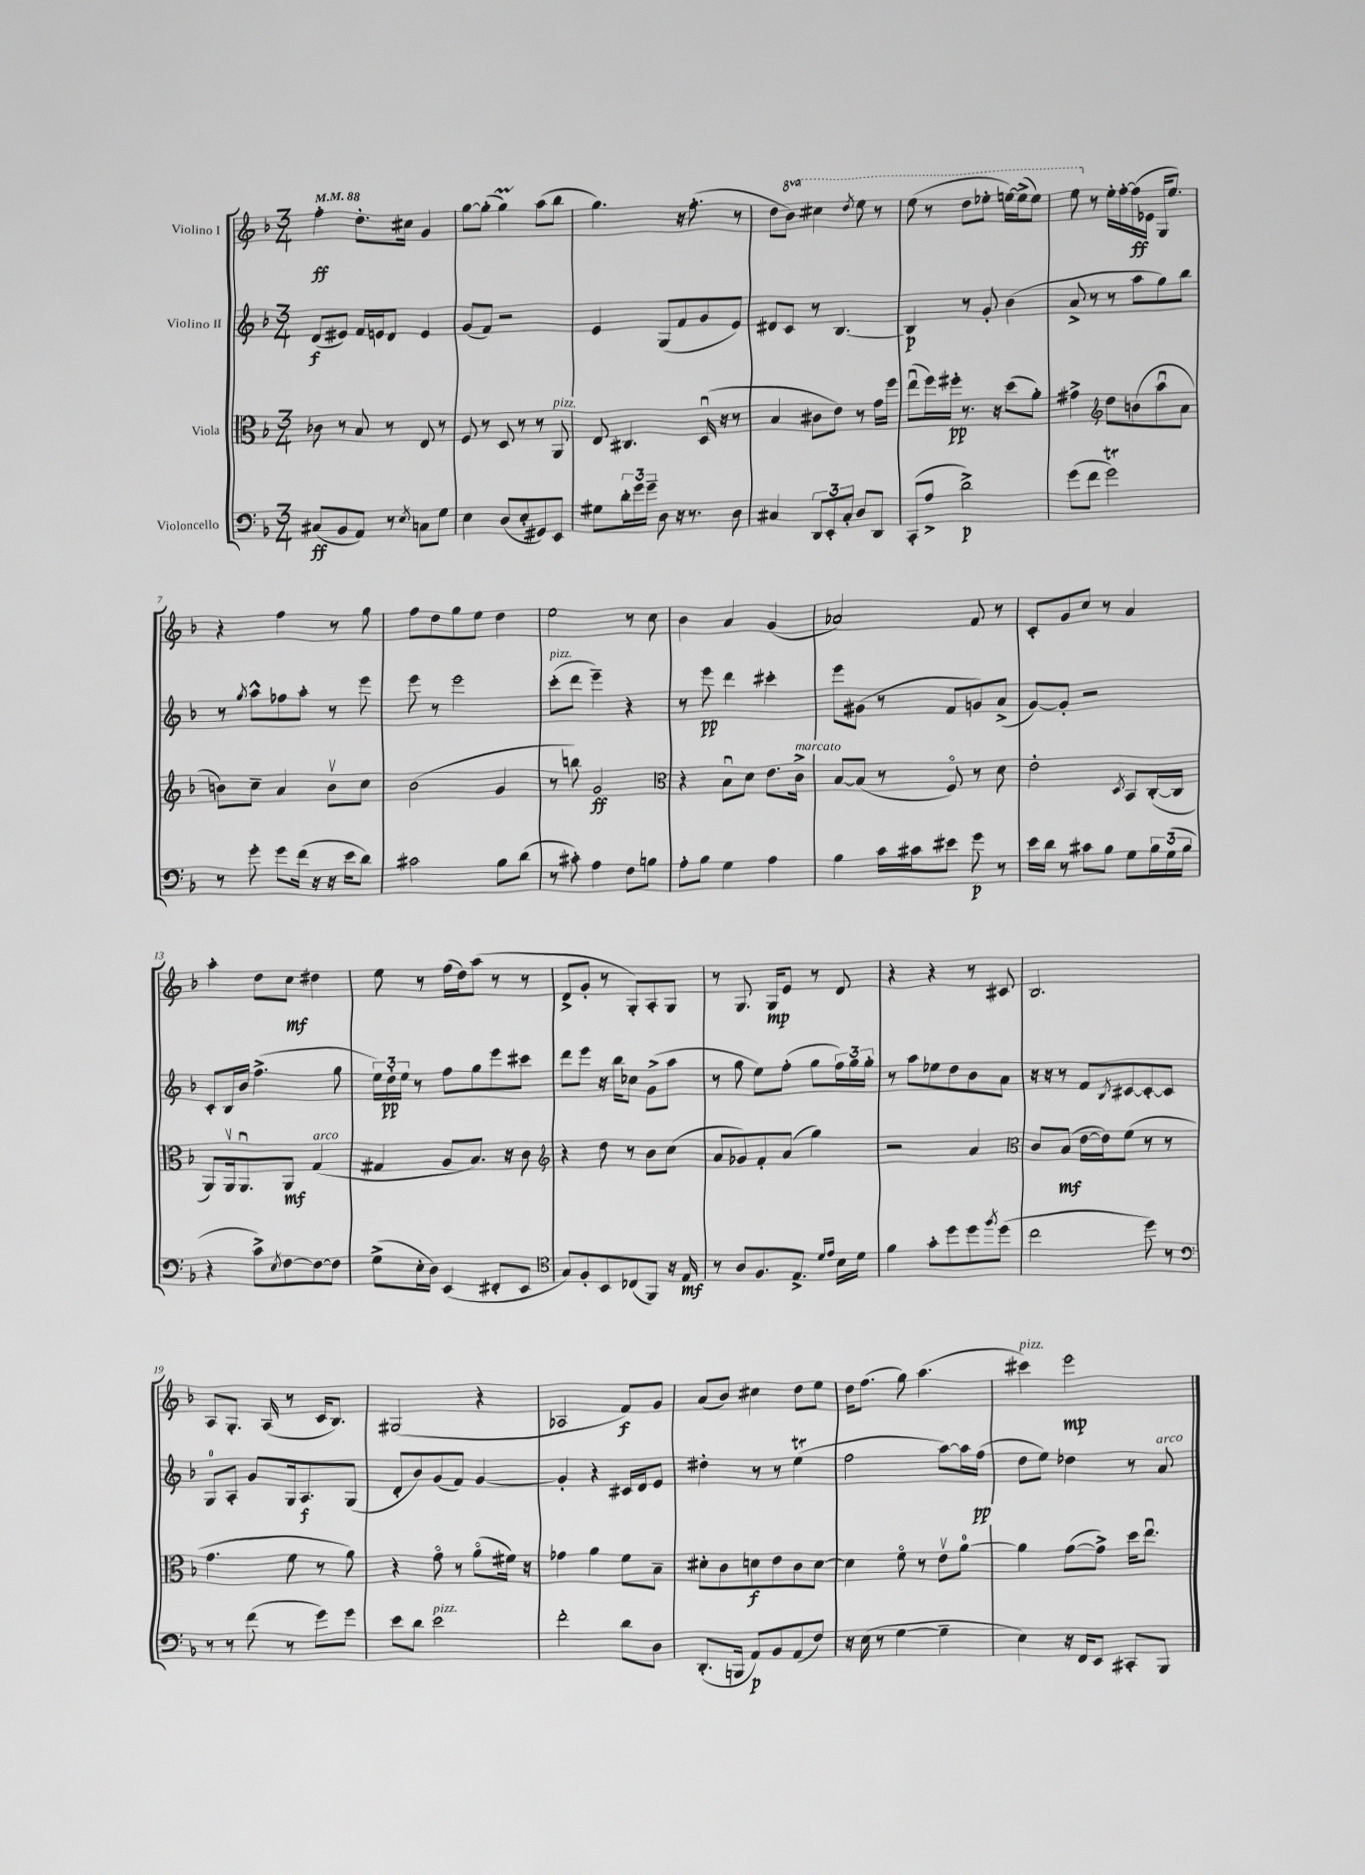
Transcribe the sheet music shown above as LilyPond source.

<<
\new StaffGroup <<
\new Staff = "s0" \with { instrumentName = "Violino I" } {
    \clef treble \key f \major \numericTimeSignature \time 3/4 \set Staff.ottavationMarkups = #ottavation-simple-ordinals \tempo 4 = 88
    f''4-.\ff d''8.-. cis''16 g'4 |
    g''8~ g''8-.( g''4\prall) a''8( bes''8 |
    g''4.) r16 f''8.-.( r8 |
    d''8 \ottava #1 bes''8) cis'''4 \acciaccatura { d'''8 } e'''8 r8 |
    e'''8( r8 d'''8 ees'''8-. e'''16~) e'''16->( e'''8) |
    e'''8 \ottava #0 r8 e''16-. f''16~-. f''16\ff( ees'16 g16 e''8.) |
    r4 f''4 r8 g''8 |
    f''8 d''8 g''8 e''8 d''4 |
    e''2 r8 c''8 |
    bes'4 a'4 g'4( |
    aes'2) f'8 r8 |
    c'8-. g'8 c''8 r8 a'4 |
    a''4-. d''8 c''8\mf dis''4 |
    e''8 r8 f''16( d''16) a''8( r8 r8 |
    d'8-> g'8-. r8 g8-.) a8-. g8 |
    r8 g8. g16\mp e'8 r8 d'8 |
    r4 r4 r8 cis'8 |
    bes2. |
    a8 g8.-. a16( r8 c'16 bes8.) |
    gis2( r4 |
    aes2 f'8\f) g'8 |
    a'8( bes'8) cis''4 d''8 e''8 |
    d''16 f''8.( g''8) a''4.( |
    cis'''4^\markup { \italic "pizz." }) e'''2\mp \bar "|." |
}
\new Staff = "s1" \with { instrumentName = "Violino II" } {
    \clef treble \key f \major \numericTimeSignature \time 3/4
    d'8\f( eis'8) f'16 e'16 d'8 e'4 |
    g'8( f'8) r2 |
    e'4 g8( f'8 g'8 e'8) |
    dis'8 c'8 r8 bes4.~ |
    bes4\p r8 g'8-. bes'4( |
    a'8-> r8 r8 a''8 g''8) bes''8 |
    r8 \acciaccatura { g''8 } a''8-^ fes''8 a''8-. r8 e'''8 |
    e'''8 r8 e'''2 |
    c'''8-.^\markup { \italic "pizz." }( d'''8 e'''4--) r4 |
    r8 e'''8\pp d'''4 cis'''4-. |
    e'''8 gis'8( r8 f'8 g'8) a'8->( |
    g'8~) g'8-. r2 |
    c'8-. bes16 bes'16 f''4.->( g''8 |
    \tuplet 3/2 { e''16) d''16-.\pp e''16 } r8 f''8 g''8 e'''8 cis'''8 |
    d'''8 e'''8 r16 bes''16 ces''8 g'8->( a''8 |
    r8 g''8 e''8) f''8-.( g''8 \tuplet 3/2 { f''16) g''16 g''16-. } |
    r8 a''8 ees''8 d''8 bes'8 a'8 |
    r16 r16 r8 f'8 \acciaccatura { bes8 } cis'8~ cis'8~-. cis'8 |
    g8-0 a8-. g'8 g16 a8.\f g8( |
    d'8-. bes'8) g'8( f'8) g'4~ |
    g'4-. r4 cis'16 d'16 e'8 |
    dis''4-. r8 r8 e''4\trill( |
    f''2 a''8~) a''16 f''16\pp( |
    d''8 e''8) des''4 r8 a'8^\markup { \italic "arco" } \bar "|." |
}
\new Staff = "s2" \with { instrumentName = "Viola" } {
    \clef alto \key f \major \numericTimeSignature \time 3/4
    ces'8 r8 bes8 r8 e8 r8 |
    f8 r8 d8 r8 r8 a,8^\markup { \italic "pizz." } |
    e8 cis4. d16\downbow( r16 r8 |
    bes4 cis'8 e'8) r8 g'16 f''16 |
    e''8\downbow( f''16) fis''16-.\pp r8. r16 d''8( a'8-.) |
    gis'4-> \clef treble d''8 b'8( a''8\downbow a'8 |
    b'8) c''8-- a'4 b'8\upbow c''8 |
    bes'2( g'4 |
    r8 b''8) g'2\ff |
    \clef alto r4 bes8\downbow d'8 e'8. c'16->^\markup { \italic "marcato" } |
    bes8~ bes8( r8 f8\flageolet) r8 d'8 |
    e'2-. \acciaccatura { d8 } bes,8 c16~-.( c16 |
    a,8) a,16\upbow a,8.\downbow a,8\mf g4^\markup { \italic "arco" }( |
    gis4 a8 bes8.) r16 c'8 |
    \clef treble r4 d''8 r8 bes'8 c''8( |
    a'8 ges'8) f'8-. a'8( g''4) |
    r2 a'4 |
    \clef alto c'8 bes8\mf( e'16~ e'16) f'8( r8 r8 |
    g'4. f'8 r8 a'8) |
    r4 g'8\flageolet r8 a'8\flageolet( fis'16) r16 |
    ges'4 a'4 f'8 bes8-- |
    dis'8-. c'8 d'8\f e'8 c'8 d'8~ |
    d'4 f'8\flageolet r8 e'8\upbow a'8-0~ |
    a'4 g'8~( g'8->) d''16 e''8.\downbow \bar "|." |
}
\new Staff = "s3" \with { instrumentName = "Violoncello" } {
    \clef bass \key f \major \numericTimeSignature \time 3/4
    cis8\ff( bes,8 a,8) r8 \acciaccatura { e8 } c8 g8 |
    e4 d8( e8-. gis,8) e,8 |
    gis8 \tuplet 3/2 { d'16-. g'16 g'16-- } d8 r16 r8. d8 |
    cis4 \tuplet 3/2 { d,8 e,8-. cis8-. } d8 d,8 |
    c,8-.( a8-> d'2->\p) |
    g'8( f'8 g'2\trill) |
    r8 g'8-. g'8 f'16( r16 r16 e'16 d'8) |
    cis'2 bes8 d'8( |
    r8 cis'8-.) a4 f8 b8 |
    a8-. bes8 g4 a4 |
    bes4 c'16 cis'16 eis'8 g'8\p r8 |
    e'16 d'16 r8 cis'8 bes8 g8 \tuplet 3/2 { bes16 g16( bes16 } |
    r4 c'8->) \acciaccatura { e8 } f8~ f8~ f8 |
    g8->( e16-. d16) e,4( fis,8-. e,8 |
    \clef tenor g8) f8-. bes,8 ces8( f,8) r16 e16\mf |
    r8 a8 f8. e8.-> \grace { d'16 e'16 } bes16 d'16 |
    f'4 g'8-. d''8 d''8 \acciaccatura { f''8 } d''8( |
    c''2 d''8) r8 |
    \clef bass r8 r8 f'8( r8 g'8) g'8 |
    e'8 d'8 e'2^\markup { \italic "pizz." } |
    f'2-. d'8 d8 |
    d,8.-.( b,,16 a,8\p) bes,8 a,8( f8) |
    r16 e16( r8 g4~ g4-- |
    e4) r16 f,16 e,8 cis,8-. bes,,8 \bar "|." |
}
>>
>>
